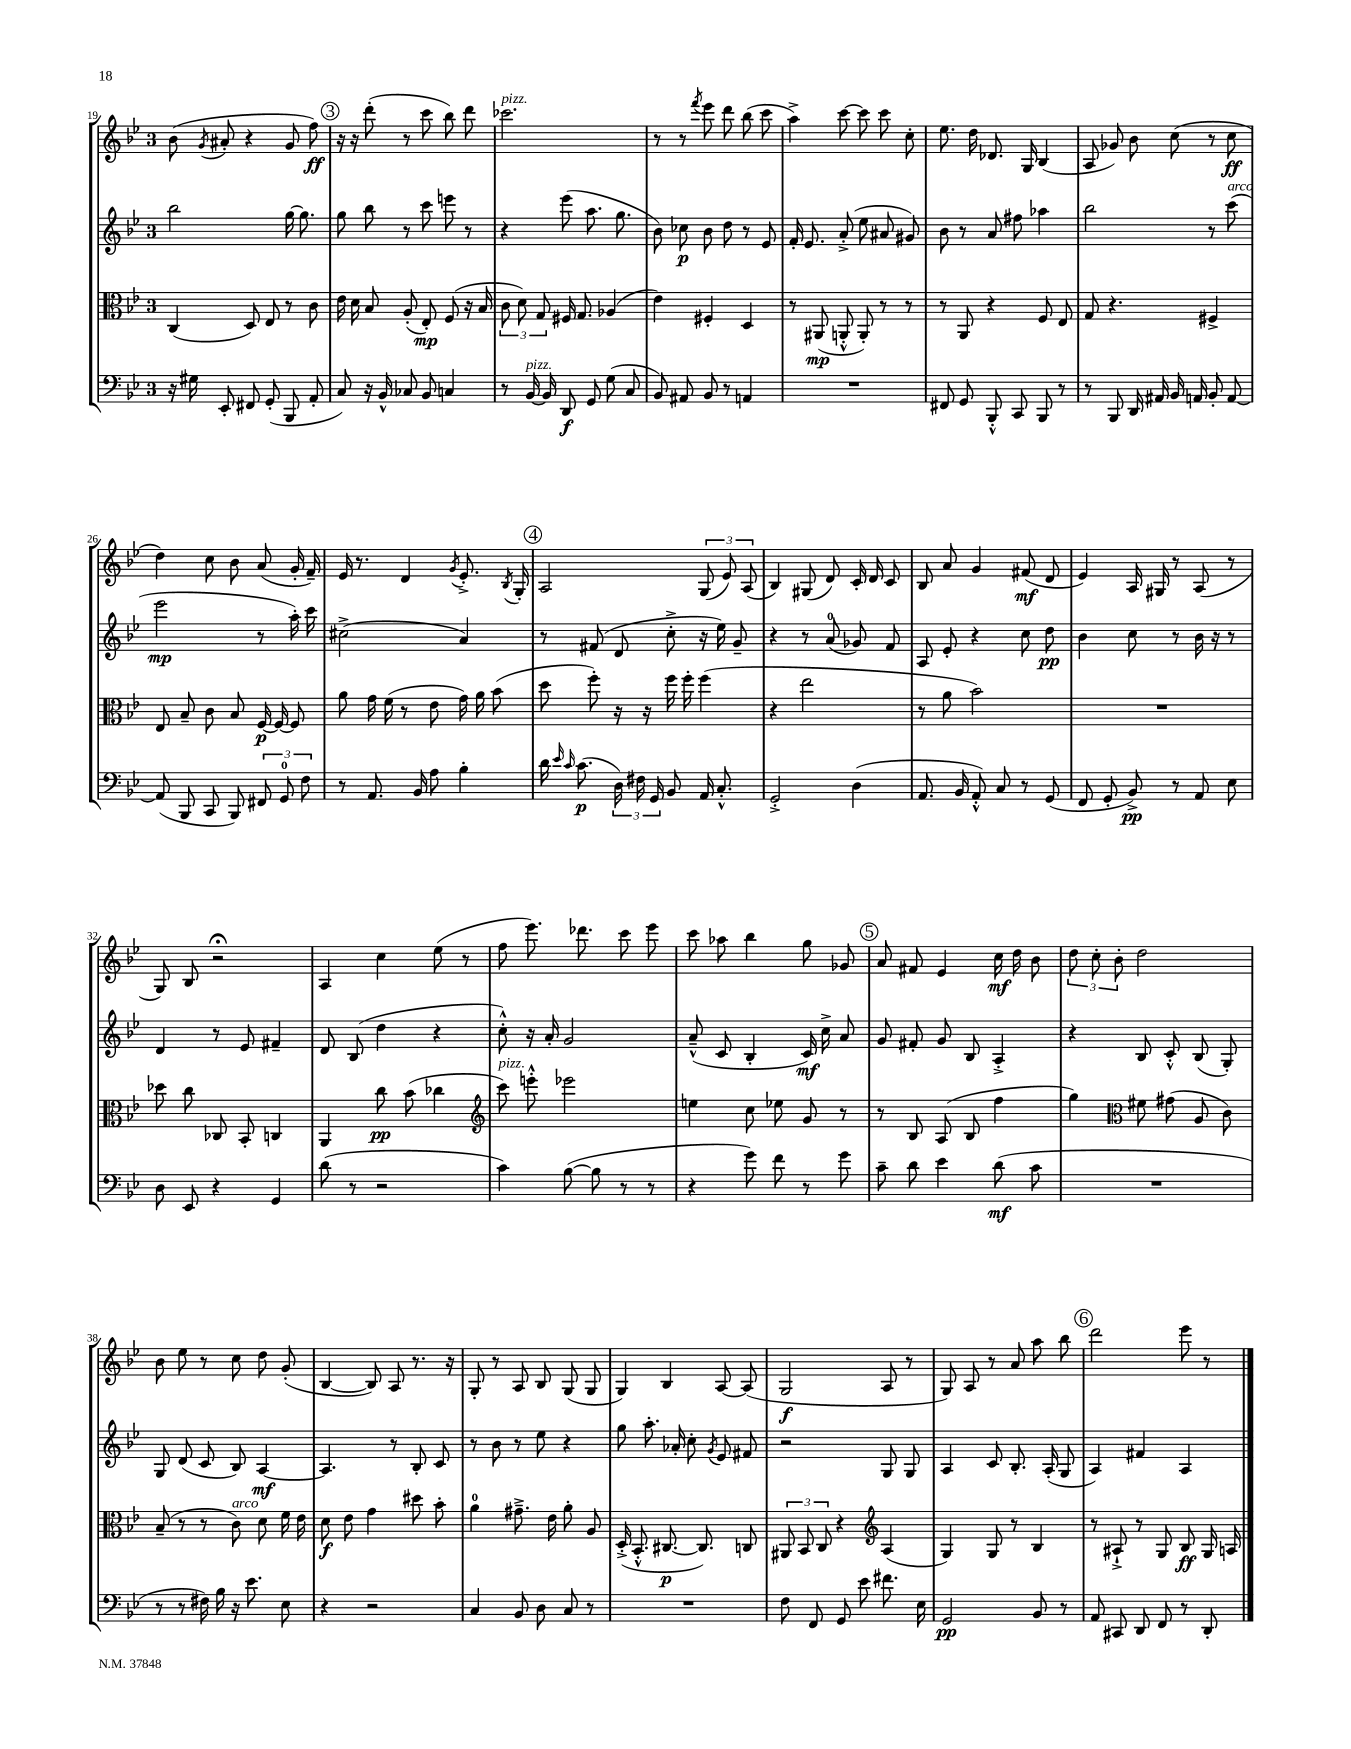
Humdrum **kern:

**kern	**dynam	**kern	**dynam	**kern	**dynam	**kern	**dynam
*part4	*part4	*part3	*part3	*part2	*part2	*part1	*part1
*staff4	*staff4	*staff3	*staff3	*staff2	*staff2	*staff1	*staff1
*clefF4	*	*clefC3	*	*clefG2	*	*clefG2	*
*k[b-e-]	*	*k[b-e-]	*	*k[b-e-]	*	*k[b-e-]	*
*M3/4	*	*M3/4	*	*M3/4	*	*M3/4	*
=19	=19	=19	=19	=19	=19	=19	=19
16r	.	(4C/	.	2bb-\	.	(8b-\	.
16G#X\	.	.	.	.	.	.	.
.	.	.	.	.	.	8qg/	.
8EE-'/	.	.	.	.	.	8a#X'/	.
8FF#X/	.	8D/)	.	.	.	4r	.
(8GG'/	.	8E-/	.	.	.	.	.
8BBB-/	.	8r	.	[16gg\	.	8g/	.
.	.	.	.	8.gg\]	.	.	.
8AA'/	.	8c\	.	.	.	8ff\)	ff
!!LO:REH:place=s1:t=3
=20	=20	=20	=20	=20	=20	=20	=20
8C/)	.	16e-\	.	8gg\	.	16r	.
.	.	16d\	.	.	.	16r	.
16r	.	8B-/	.	8bb-\	.	(8ddd'\	.
16BB-^^/	.	.	.	.	.	.	.
8C-X/	.	(8A'/	.	8r	.	8r	.
8BB-/	.	8E-'/)	mp	8ccc\	.	8ccc\	.
4Cn/	.	(8F/	.	8eeen\	.	8bb-\)	.
.	.	16r	.	8r	.	8ddd\	.
.	.	16B-/	.	.	.	.	.
=21	=21	=21	=21	=21	=21	=21	=21
!	!	!	!	!	!	!LO:TX:a:i:t=pizz.	!
8r	.	12c\	.	4r	.	2.ccc-X\	.
.	.	12d\)	.	.	.	.	.
!LO:TX:a:i:t=pizz.	!	!	!	!	!	!	!
[16BB-/	.	.	.	.	.	.	.
.	.	12G/	.	.	.	.	.
16BB-/]	.	.	.	.	.	.	.
8DD/	f	16F#X/	.	(8eee-\	.	.	.
.	.	8.G/	.	.	.	.	.
8GG/	.	.	.	8.aa\	.	.	.
(8G\	.	(4A-X/	.	.	.	.	.
.	.	.	.	8.gg\	.	.	.
8C/	.	.	.	.	.	.	.
=22	=22	=22	=22	=22	=22	=22	=22
8BB-/)	.	4e-\)	.	8b-\)	.	8r	.
8AA#X/	.	.	.	8cc-X\	p	8r	.
.	.	.	.	.	.	8qfff/	.
8BB-/	.	4F#X'/	.	8b-\	.	8eee-\	.
8r	.	.	.	8dd\	.	8ddd\	.
4AAn/	.	4D/	.	8r	.	(8bb-\	.
.	.	.	.	8e-/	.	8ccc\	.
=23	=23	=23	=23	=23	=23	=23	=23
2.r	.	8r	.	16f'/	.	4aa^\)	.
.	.	.	.	8.e-/	.	.	.
.	.	(8AA#X/	mp	.	.	.	.
.	.	8AAn'^^/	.	(8a'^/	.	[8ccc\	.
.	.	8AA'/)	.	8ee-\	.	8ccc\]	.
.	.	8r	.	8a#X/	.	8ccc\	.
.	.	8r	.	8g#X/)	.	8cc'\	.
=24	=24	=24	=24	=24	=24	=24	=24
8FF#X/	.	8r	.	8b-\	.	8.ee-\	.
8GG/	.	8AA/	.	8r	.	.	.
.	.	.	.	.	.	16dd\	.
8BBB-'^^/	.	4r	.	8a/	.	8.d-X/	.
8CC/	.	.	.	8ff#X\	.	.	.
.	.	.	.	.	.	16G/	.
8BBB-/	.	8F/	.	4aa-X\	.	(4B-/	.
8r	.	8E-/	.	.	.	.	.
=25	=25	=25	=25	=25	=25	=25	=25
8r	.	8G/	.	2bb-\	.	8A/	.
8BBB-/	.	4.r	.	.	.	8g-X/)	.
16DD/	.	.	.	.	.	8b-\	.
16AA#X/	.	.	.	.	.	.	.
16BB-/	.	.	.	.	.	(8cc\	.
16AAn/	.	.	.	.	.	.	.
8BB-'/	.	4F#X^/	.	8r	.	8r	.
!	!	!	!	!LO:TX:a:i:t=arco	!	!	!
[8AA/	.	.	.	(8ccc\	.	8cc\	ff
!!LO:LB:g=z
=26	=26	=26	=26	=26	=26	=26	=26
(8AA/]	.	8E-/	.	2eee-\	mp	4dd\)	.
8BBB-/	.	8B-~/	.	.	.	.	.
8CC/	.	8c\	.	.	.	8cc\	.
8BBB-/)	.	8B-/	.	.	.	8b-\	.
12FF#X/	.	[16F/	p	8r	.	(8a/	.
.	.	16F/_	.	.	.	.	.
12GG/	.	.	.	.	.	.	.
.	.	8F/]	.	16aa'\)	.	16g'/	.
12F\	.	.	.	.	.	.	.
.	.	.	.	16ccc\	.	16f~/)	.
=27	=27	=27	=27	=27	=27	=27	=27
8r	.	8a\	.	(2cc#X^\	.	16e-/	.
.	.	.	.	.	.	8.r	.
8.AA/	.	16g\	.	.	.	.	.
.	.	(16f\	.	.	.	.	.
.	.	8r	.	.	.	4d/	.
16BB-/	.	.	.	.	.	.	.
8A\	.	8e-\	.	.	.	.	.
.	.	.	.	.	.	8qg/	.
4B-'\	.	16g\)	.	4a/)	.	8.e-'^/	.
.	.	16a\	.	.	.	.	.
.	.	(8b-\	.	.	.	.	.
.	.	.	.	.	.	8qB-/	.
.	.	.	.	.	.	16G'/	.
!!LO:REH:place=s1:t=4
=28	=28	=28	=28	=28	=28	=28	=28
16d\	.	8dd\	.	8r	.	2A/	.
16qqe-/	.	.	.	.	.	.	.
16qqc/	.	.	.	.	.	.	.
(8.c\	p	.	.	.	.	.	.
.	.	8ff'\)	.	(8f#X/	.	.	.
24D\)	.	16r	.	8d/	.	.	.
24F#X\	.	.	.	.	.	.	.
.	.	16r	.	.	.	.	.
24GG/	.	.	.	.	.	.	.
8BB-/	.	16ff\	.	8cc'^\	.	.	.
.	.	16ff'\	.	.	.	.	.
16AA/	.	(4ff\	.	16r	.	(12G/	.
8.C'^^/	.	.	.	16ee-\)	.	.	.
.	.	.	.	.	.	12e-/)	.
.	.	.	.	8g~/	.	.	.
.	.	.	.	.	.	(12A/	.
=29	=29	=29	=29	=29	=29	=29	=29
2GG'^/	.	4r	.	4r	.	4B-/)	.
.	.	2ee-\	.	8r	.	(8G#X/	.
.	.	.	.	(8a/	.	8d/)	.
(4D\	.	.	.	8g-X/)	.	16c'/	.
.	.	.	.	.	.	16d/	.
.	.	.	.	8f/	.	8c/	.
=30	=30	=30	=30	=30	=30	=30	=30
8.AA/	.	8r	.	8A/	.	8B-/	.
.	.	8a\	.	8e-'/	.	8a/	.
16BB-/	.	.	.	.	.	.	.
8AA'^^/)	.	2b-\)	.	4r	.	4g/	.
8C/	.	.	.	.	.	.	.
8r	.	.	.	8cc\	.	(8f#X/	mf
(8GG/	.	.	.	8dd\	pp	8d/	.
=31	=31	=31	=31	=31	=31	=31	=31
8FF/	.	2.r	.	4b-\	.	4e-/)	.
8GG'/	.	.	.	.	.	.	.
8BB-^/)	pp	.	.	8cc\	.	16A/	.
.	.	.	.	.	.	16G#X/	.
8r	.	.	.	8r	.	8r	.
8AA/	.	.	.	16b-\	.	(8A/	.
.	.	.	.	16r	.	.	.
8E-\	.	.	.	8r	.	8r	.
!!LO:LB:g=z
=32	=32	=32	=32	=32	=32	=32	=32
8D\	.	8dd-X\	.	4d/	.	8G/)	.
8EE-/	.	8cc\	.	.	.	8B-/	.
4r	.	8C-X/	.	8r	.	2r;<	.
.	.	8BB-'/	.	8e-/	.	.	.
4GG/	.	4Cn/	.	4f#X~/	.	.	.
=33	=33	=33	=33	=33	=33	=33	=33
(8d\	.	4AA/	.	8d/	.	4A/	.
8r	.	.	.	(8B-/	.	.	.
2r	.	8cc\	pp	4dd\	.	4cc\	.
.	.	(8b-\	.	.	.	.	.
.	.	4cc-X\	.	4r	.	(8ee-\	.
.	.	.	.	.	.	8r	.
=34	=34	=34	=34	=34	=34	=34	=34
*	*	*clefG2	*	*	*	*	*
!	!	!LO:TX:a:i:t=pizz.	!	!	!	!	!
4c\)	.	8ccc\)	.	8cc'^^\)	.	8ff\	.
.	.	8eeen'^^\	.	16r	.	8.eee-\)	.
.	.	.	.	16a'/	.	.	.
([8B-\	.	2eee-X\	.	2g/	.	.	.
.	.	.	.	.	.	8.ddd-X\	.
8B-\]	.	.	.	.	.	.	.
8r	.	.	.	.	.	8ccc\	.
8r	.	.	.	.	.	8eee-\	.
=35	=35	=35	=35	=35	=35	=35	=35
4r	.	4een\	.	(8a~^^/	.	8ccc\	.
.	.	.	.	8c/	.	8aa-X\	.
8g\)	.	8cc\	.	4B-'/	.	4bb-\	.
8f\	.	8ee-X\	.	.	.	.	.
8r	.	8g/	.	16c/)	mf	8gg\	.
.	.	.	.	16cc^\	.	.	.
8g\	.	8r	.	8a/	.	8g-X/	.
!!LO:REH:place=s1:t=5
=36	=36	=36	=36	=36	=36	=36	=36
8c~\	.	8r	.	8g/	.	8a/	.
8d\	.	8B-/	.	8f#X'/	.	8f#X/	.
4e-\	.	(8A/	.	8g/	.	4e-/	.
.	.	8B-/	.	8B-/	.	.	.
(8d\	mf	4ff\	.	4A'^/	.	16cc\	mf
.	.	.	.	.	.	16dd\	.
8c\	.	.	.	.	.	8b-\	.
=37	=37	=37	=37	=37	=37	=37	=37
2.r	.	4gg\)	.	4r	.	12dd\	.
.	.	.	.	.	.	12cc'\	.
.	.	.	.	.	.	12b-'\	.
*	*	*clefC3	*	*	*	*	*
.	.	8f#X\	.	8B-/	.	2dd\	.
.	.	(8g#X\	.	8c'^^/	.	.	.
.	.	8A/	.	(8B-/	.	.	.
.	.	8c\)	.	8G'/)	.	.	.
!!LO:LB:g=z
=38	=38	=38	=38	=38	=38	=38	=38
8r	.	(8B-~/	.	8G/	.	8b-\	.
8r	.	8r	.	(8d/	.	8ee-\	.
16F#X\)	.	8r	.	8c/	.	8r	.
16B-\	.	.	.	.	.	.	.
!	!	!LO:TX:a:i:t=arco	!	!	!	!	!
16r	.	8c\)	.	8B-/)	.	8cc\	.
8.e-\	.	.	.	.	.	.	.
.	.	8d\	.	[4A/	mf	8dd\	.
8E-\	.	16f\	.	.	.	(8g'/	.
.	.	16e-\	.	.	.	.	.
=39	=39	=39	=39	=39	=39	=39	=39
4r	.	8d\	f	4.A/]	.	[4B-/	.
.	.	8e-\	.	.	.	.	.
2r	.	4g\	.	.	.	8B-/])	.
.	.	.	.	8r	.	8A/	.
.	.	8dd#X\	.	8B-'/	.	8.r	.
.	.	8b-'\	.	8c/	.	.	.
.	.	.	.	.	.	16r	.
=40	=40	=40	=40	=40	=40	=40	=40
4C/	.	4a\	.	8r	.	8G'/	.
.	.	.	.	8b-\	.	8r	.
8BB-/	.	8.g#X~^\	.	8r	.	8A/	.
8D\	.	.	.	8ee-\	.	8B-/	.
.	.	16e-\	.	.	.	.	.
8C/	.	8a'\	.	4r	.	(8G/	.
8r	.	8A/	.	.	.	8G/	.
=41	=41	=41	=41	=41	=41	=41	=41
2.r	.	(16D'^/	.	8gg\	.	4G/)	.
.	.	8.BB-'^^/	.	.	.	.	.
.	.	.	.	8.aa'\	.	.	.
.	.	[8.C#X/	p	.	.	4B-/	.
.	.	.	.	16a-X'/	.	.	.
.	.	.	.	8cc'\	.	.	.
.	.	8.C#/])	.	.	.	.	.
.	.	.	.	8qg/	.	.	.
.	.	.	.	8e-/	.	[8A/	.
.	.	8Cn/	.	8f#X/	.	(8A/]	.
=42	=42	=42	=42	=42	=42	=42	=42
8F\	.	12AA#X/	.	2r	.	2G/	f
.	.	12BB-/	.	.	.	.	.
8FF/	.	.	.	.	.	.	.
.	.	12C/	.	.	.	.	.
8GG/	.	4r	.	.	.	.	.
8e-\	.	.	.	.	.	.	.
*	*	*clefG2	*	*	*	*	*
8.f#X\	.	(4A/	.	8G/	.	8A/	.
.	.	.	.	8G/	.	8r	.
16E-\	.	.	.	.	.	.	.
=43	=43	=43	=43	=43	=43	=43	=43
2GG/	pp	4G/)	.	4A/	.	8G/)	.
.	.	.	.	.	.	8A/	.
.	.	8G/	.	8c/	.	8r	.
.	.	8r	.	8.B-'/	.	8a/	.
8BB-/	.	4B-/	.	.	.	8aa\	.
.	.	.	.	(16A'/	.	.	.
8r	.	.	.	8G/	.	8bb-\	.
!!LO:REH:place=s1:t=6
=44	=44	=44	=44	=44	=44	=44	=44
8AA/	.	8r	.	4A/)	.	2ddd\	.
8CC#X/	.	8A#X`^/	.	.	.	.	.
8DD/	.	8r	.	4f#X/	.	.	.
8FF/	.	8G/	.	.	.	.	.
8r	.	8B-/	ff	4A/	.	8eee-\	.
8DD'/	.	16G/	.	.	.	8r	.
.	.	16An/	.	.	.	.	.
==	==	==	==	==	==	==	==
*-	*-	*-	*-	*-	*-	*-	*-
